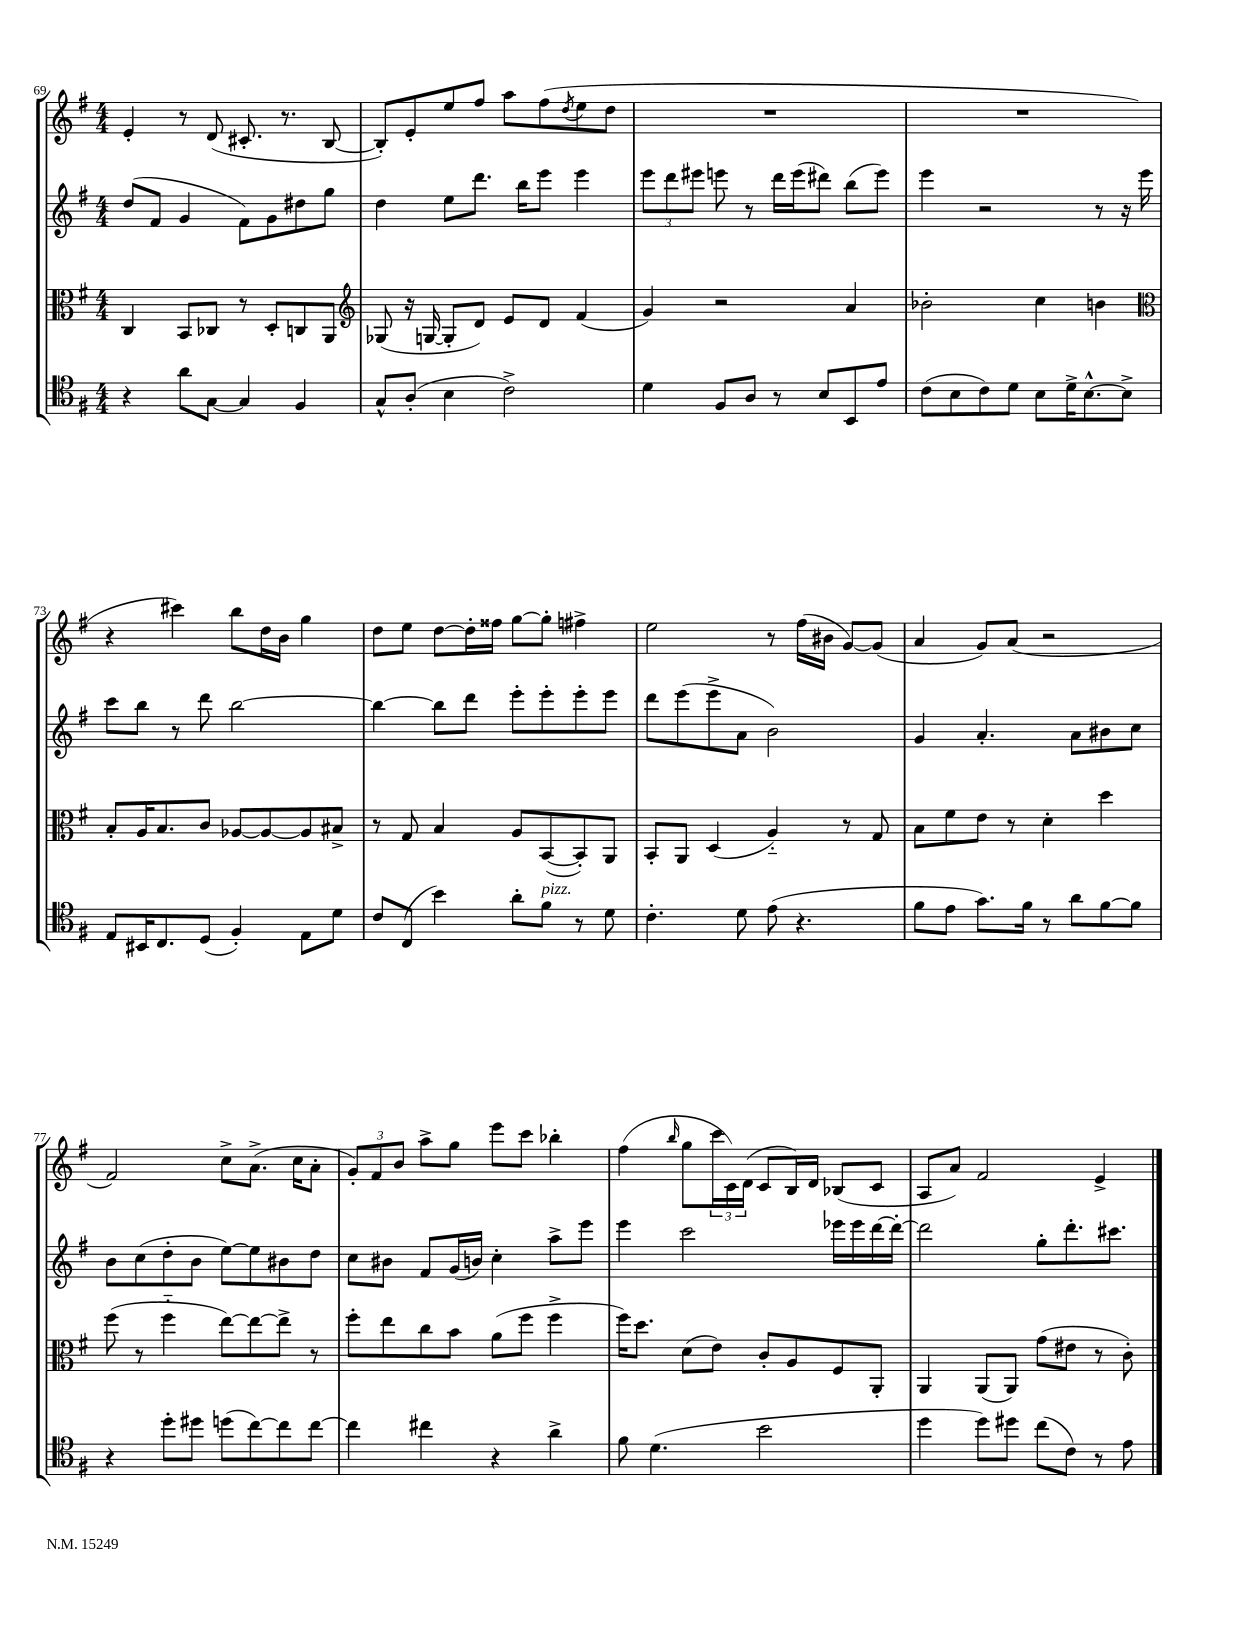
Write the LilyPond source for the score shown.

<<
\new StaffGroup <<
\new Staff = "s0" {
    \clef treble \key g \major \numericTimeSignature \time 4/4
    e'4-. r8 d'8( cis'8.-. r8. b8~ |
    b8-.) e'8-. e''8 fis''8 a''8 fis''8( \acciaccatura { d''8 } e''8 d''8 |
    R1 |
    R1 |
    r4 cis'''4) b''8 d''16 b'16 g''4 |
    d''8 e''8 d''8~ d''16-. fisis''16 g''8~ g''8-. fis''4-> |
    e''2 r8 fis''16( bis'16 g'8~) g'8( |
    a'4 g'8) a'8( r2 |
    fis'2) c''8-> a'8.->( c''16 a'8-. |
    \tuplet 3/2 { g'8-.) fis'8 b'8 } a''8-> g''8 e'''8 c'''8 bes''4-. |
    fis''4( \grace { b''16 } g''8 \tuplet 3/2 { c'''16 c'16) d'16( } c'8 b16) d'16 bes8( c'8 |
    a8 a'8) fis'2 e'4-> \bar "|." |
}
\new Staff = "s1" {
    \clef treble \key g \major \numericTimeSignature \time 4/4
    d''8( fis'8 g'4 fis'8) g'8 dis''8 g''8 |
    d''4 e''8 d'''8. b''16 e'''8 e'''4 |
    \tuplet 3/2 { e'''8 d'''8 eis'''8 } e'''8 r8 d'''16 e'''16( dis'''8) b''8( e'''8) |
    e'''4 r2 r8 r16 e'''16 |
    c'''8 b''8 r8 d'''8 b''2~ |
    b''4~ b''8 d'''8 e'''8-. e'''8-. e'''8-. e'''8 |
    d'''8 e'''8( e'''8-> a'8 b'2) |
    g'4 a'4.-. a'8 bis'8 c''8 |
    b'8 c''8( d''8-. b'8 e''8~) e''8 bis'8 d''8 |
    c''8 bis'8 fis'8 g'16( b'16) c''4-. a''8-> e'''8 |
    e'''4 c'''2 ees'''16 ees'''16 d'''16~ d'''16~-. |
    d'''2 g''8-. d'''8.-. cis'''8. \bar "|." |
}
\new Staff = "s2" {
    \clef alto \key g \major \numericTimeSignature \time 4/4
    c4 b,8 ces8 r8 d8-. c8 a,8 |
    \clef treble ges8( r16 g16~ g8-. d'8) e'8 d'8 fis'4( |
    g'4) r2 a'4 |
    bes'2-. c''4 b'4 |
    \clef alto b8-. a16 b8. c'8 aes8~ aes8~ aes8 bis8-> |
    r8 g8 b4 a8 b,8~( b,8-.) a,8 |
    b,8-. a,8 d4( a4-_) r8 g8 |
    b8 fis'8 e'8 r8 d'4-. d''4 |
    fis''8( r8 fis''4-_ e''8~) e''8~ e''8-> r8 |
    fis''8-. e''8 c''8 b'8 a'8( fis''8 fis''4-> |
    fis''16) d''8. d'8( e'8) c'8-. a8 fis8 a,8-. |
    a,4 a,8( a,8) g'8( eis'8 r8 c'8-.) \bar "|." |
}
\new Staff = "s3" {
    \clef tenor \key g \major \numericTimeSignature \time 4/4
    r4 a'8 g8~ g4 fis4 |
    g8-^ a8-.( b4 c'2->) |
    d'4 fis8 a8 r8 b8 b,8 e'8 |
    c'8( b8 c'8) d'8 b8 d'16-> b8.~-^ b8-> |
    e8 bis,16 c8. d8( fis4-.) e8 d'8 |
    c'8 c8( b'4) a'8-. fis'8^\markup { \italic "pizz." } r8 d'8 |
    c'4.-. d'8 e'8( r4. |
    fis'8 e'8 g'8.) fis'16 r8 a'8 fis'8~ fis'8 |
    r4 d''8-. dis''8 d''8( c''8~) c''8 c''8~ |
    c''4 cis''4 r4 a'4-> |
    fis'8 d'4.( b'2 |
    d''4 d''8) dis''8 c''8( c'8) r8 e'8 \bar "|." |
}
>>
>>
\layout { \context { \Score currentBarNumber = #69 } }
